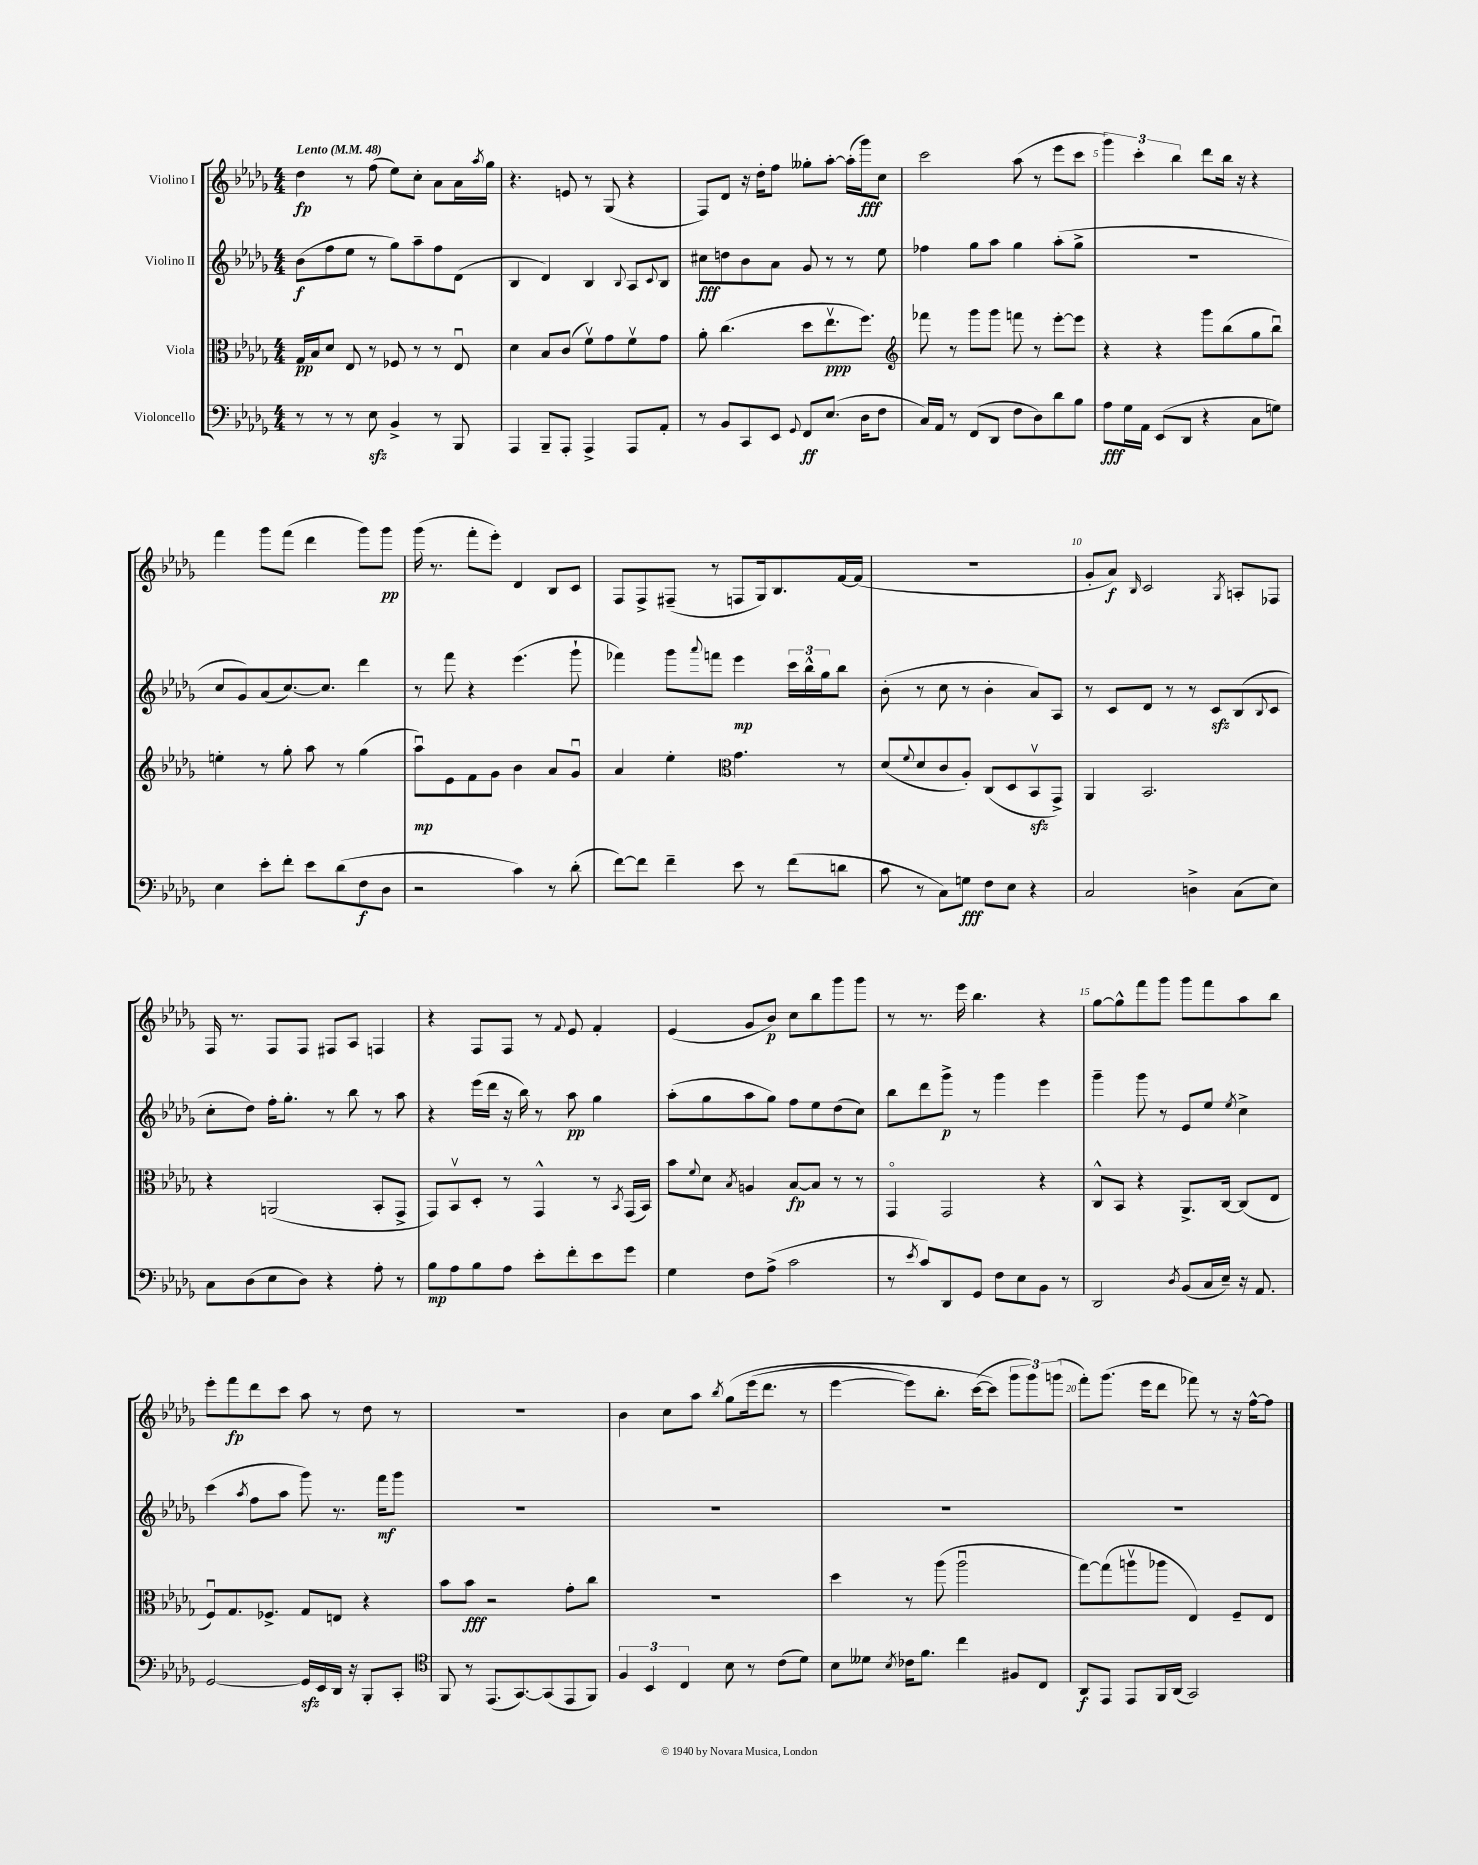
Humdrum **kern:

**kern	**kern	**kern	**kern
*staff4	*staff3	*staff2	*staff1
*clefF4	*clefC3	*clefG2	*clefG2
*k[b-e-a-d-g-]	*k[b-e-a-d-g-]	*k[b-e-a-d-g-]	*k[b-e-a-d-g-]
*M4/4	*M4/4	*M4/4	*M4/4
*MM48	*MM48	*MM48	*MM48
8r	16G-	(8b-	4dd-
.	16B-	.	.
8r	8d-	8ff	.
8r	8E-	8ee-	8r
8E-	8r	8r	(8ff
4BB-^	8F-	8gg-)	8ee-)
.	8r	8aa-~	8cc'
8r	8r	8ff	8a-
8BBB-	8E-u	(8d-	16a-
.	.	.	8qaa-
.	.	.	16gg-
=	=	=	=
4AAA-	4d-	4B-	4.r
8BBB-~	8B-	4d-)	.
8AAA-'	(8c	.	8e
4AAA-^	8fv)	4B-	8r
.	8g-	.	(8G-
.	.	8qqB-	.
8AAA-	8fv	8A-	4r
.	.	8qqc	.
8AA-'	8g-	8B-	.
=	=	=	=
8r	8a-'	8cc#	8F)
8BB-	(4.cc	8dd	8d-
8CC	.	8b-	16r
.	.	.	16dd-'
8EE-	.	8a-	8ff
8qqGG-	.	.	.
8FF	8dd-	8g-	8gg--'
(8.E-	8.ee-v	8r	[8aa-'
.	.	8r	(16aa-']
16D-	8.ff)	.	16ggg-)
8F	.	8ee-	8cc
=	=	=	=
*	*clefG2	*	*
16C)	8fff-	4ff-	2ccc
16AA-	.	.	.
8r	8r	.	.
(8FF	8ggg-	8gg-	.
8DD-	8ggg-	8aa-	.
8F	8fff	4gg-	(8aa-
8D-)	8r	.	8r
8d-	[8eee-'	(8aa-'	8eee-
8B-	8eee-]	8gg-^	8ccc
=	=	=	=
8A-	4r	1r	6ggg-)
16G-	.	.	.
.	.	.	6ccc'
16AA-	.	.	.
(8EE-	4r	.	.
.	.	.	6bb-
8DD-	.	.	.
4r	8ggg-	.	8ddd-
.	(8bb-	.	16bb-
.	.	.	16r
8C	8gg-	.	4r
8G)	8bb-u)	.	.
=	=	=	=
4E-	4ee'	8cc	4fff
.	.	8g-)	.
8e-'	8r	(8a-	8ggg-
8f'	8gg-'	[8.cc)	(8fff
8e-	8aa-	.	4ddd-
.	.	8.cc]	.
(8d-	8r	.	.
8F	(4gg-	4ddd-	8ggg-)
8D-	.	.	8ggg-
=	=	=	=
2r	8aa-u)	8r	(16ggg-
.	.	.	8.r
.	8e-	8fff	.
.	8f	4r	8fff'
.	8g-	.	8eee-')
4c)	4b-	(4.eee-	4d-
8r	8a-	.	8B-
(8d-'	8g-u	8ggg-`	8c
=	=	=	=
[8f)	4a-	4fff-)	8F
8f]	.	.	8F^
4f~	4ee-'	8ggg-	(8F#~
.	.	8qqaaa-	.
.	.	8fff	8r
*	*clefC3	*	*
8e-	4.g-	4eee-	8F
8r	.	.	16G-)
.	.	.	8.B-
(8f	.	24ccc	.
.	.	24bb-^^	.
.	.	24gg-	.
8d	8r	8bb-	[16f
.	.	.	(16f]
=	=	=	=
8c	(8d-	(8b-'	1r
.	8qqf	.	.
8r	8d-	8r	.
8C)	8c	8cc	.
8G	8A-')	8r	.
8F	(8C	4b-'	.
8E-	8D-	.	.
4r	8BB-v	8a-)	.
.	8GG-^)	8A-	.
=	=	=	=
2C	4AA-	8r	8g-'
.	.	8c	8a-)
.	.	.	16qqB-
.	2.BB-	8d-	2c
.	.	8r	.
4D^	.	8r	.
.	.	8c	.
.	.	.	8qG-
(8C	.	(8B-	8A'
.	.	8qqB-	.
8E-)	.	8c	8F-
=	=	=	=
8C	4r	8cc'	16F
.	.	.	8.r
(8D-	.	8dd-)	.
8E-	(2AA	16ff'	8F
.	.	8.gg-'	.
8D-)	.	.	8F
4r	.	8r	8F#
.	.	8bb-	8A-
8A-'	8BB-'	8r	4F
8r	8GG-^	8aa-	.
=	=	=	=
8B-	8GG-)	4r	4r
8A-	8BB-v	.	.
8B-	8D-'	(16eee-	8F
.	.	16ddd-	.
8A-	8r	16r	8F
.	.	16bb-)	.
8e-'	4GG-^^	8r	8r
.	.	.	8qqf
8f'	.	8aa-	8e-
8e-	8r	4gg-	4f'
.	8qBB-	.	.
8g-	(16GG-	.	.
.	16BB-)	.	.
=	=	=	=
4G-	8b-	(8aa-'	(4e-
.	8qqf	.	.
.	8d-	8gg-	.
.	8qB-	.	.
8F	4A	8aa-	8g-
(8A-^	.	8gg-)	8b-)
2c	[8B-	8ff	8cc
.	8B-]	8ee-	8bb-
.	8r	(8dd-	8ggg-
.	8r	8cc)	8ggg-
=	=	=	=
8r	4GG-o	8bb-	8r
8qe-	.	.	.
8c)	.	8ddd-	8.r
8DD-	2GG-	8ggg-^	.
.	.	.	16eee-
8GG-	.	8r	4.bb-
8F	.	4ggg-	.
8E-	.	.	.
8BB-	4r	4eee-	4r
8r	.	.	.
=	=	=	=
2DD-	8C^^	4ggg-~	[8gg-
.	8BB-	.	8gg-^^]
.	4r	8ggg-	8fff
.	.	8r	8ggg-
8qD-	.	.	.
(8BB-	8.AA-^	8e-	8ggg-
16C	.	8ee-	8fff
16E-~)	[16C	.	.
.	.	8qee-	.
16r	(8C]	4cc^	8aa-
8.AA-	.	.	.
.	8E-	.	8bb-
=	=	=	=
[2GG-	8Fu)	(4ccc	8eee-'
.	8.G-	.	8fff
.	.	8qaa-	.
.	.	8ff	8ddd-
.	8.F-^	.	.
.	.	8aa-	8ccc
16GG-]	8G-	8ggg-)	8aa-
16EE-	.	.	.
16DD-	8E	8.r	8r
16r	.	.	.
8BBB-'	4r	.	8dd-
.	.	16fff	.
8CC'	.	8ggg-	8r
=	=	=	=
*clefC4	*	*	*
8FF	8b-	1r	1r
8r	8b-	.	.
(8.EE-	2r	.	.
[8.GG-)	.	.	.
(8GG-]	.	.	.
8EE-	8g-'	.	.
8FF)	8cc	.	.
=	=	=	=
6F	1r	1r	4b-
6BB-	.	.	.
.	.	.	8cc
6C	.	.	.
.	.	.	8aa-
.	.	.	8qbb-
8B-	.	.	&(8gg-
8r	.	.	(16eee-
.	.	.	8.ddd-
(8c	.	.	.
8d-)	.	.	8r
=	=	=	=
8B-	4dd-	1r	[4eee-
8d--	.	.	.
8qB-	.	.	.
16c-	8r	.	8eee-])
8.f	.	.	.
.	(8aa-	.	8.bb-'
4cc	2aa-u	.	.
.	.	.	([16ccc
.	.	.	8ccc]&)
8F#	.	.	12ggg-
.	.	.	12ggg-)
8C	.	.	.
.	.	.	(12ggg
=	=	=	=
8AA-	[8gg-)	1r	8fff')
8EE-	(8gg-]	.	(8.ggg-
8EE-	8aav	.	.
.	.	.	16eee-
16FF	8aa-	.	8ddd-
(16AA-	.	.	.
2GG-)	4E-)	.	8fff-)
.	.	.	8r
.	8F~	.	16r
.	.	.	[16ff^^
.	8E-	.	8ff]
==	==	==	==
*-	*-	*-	*-
